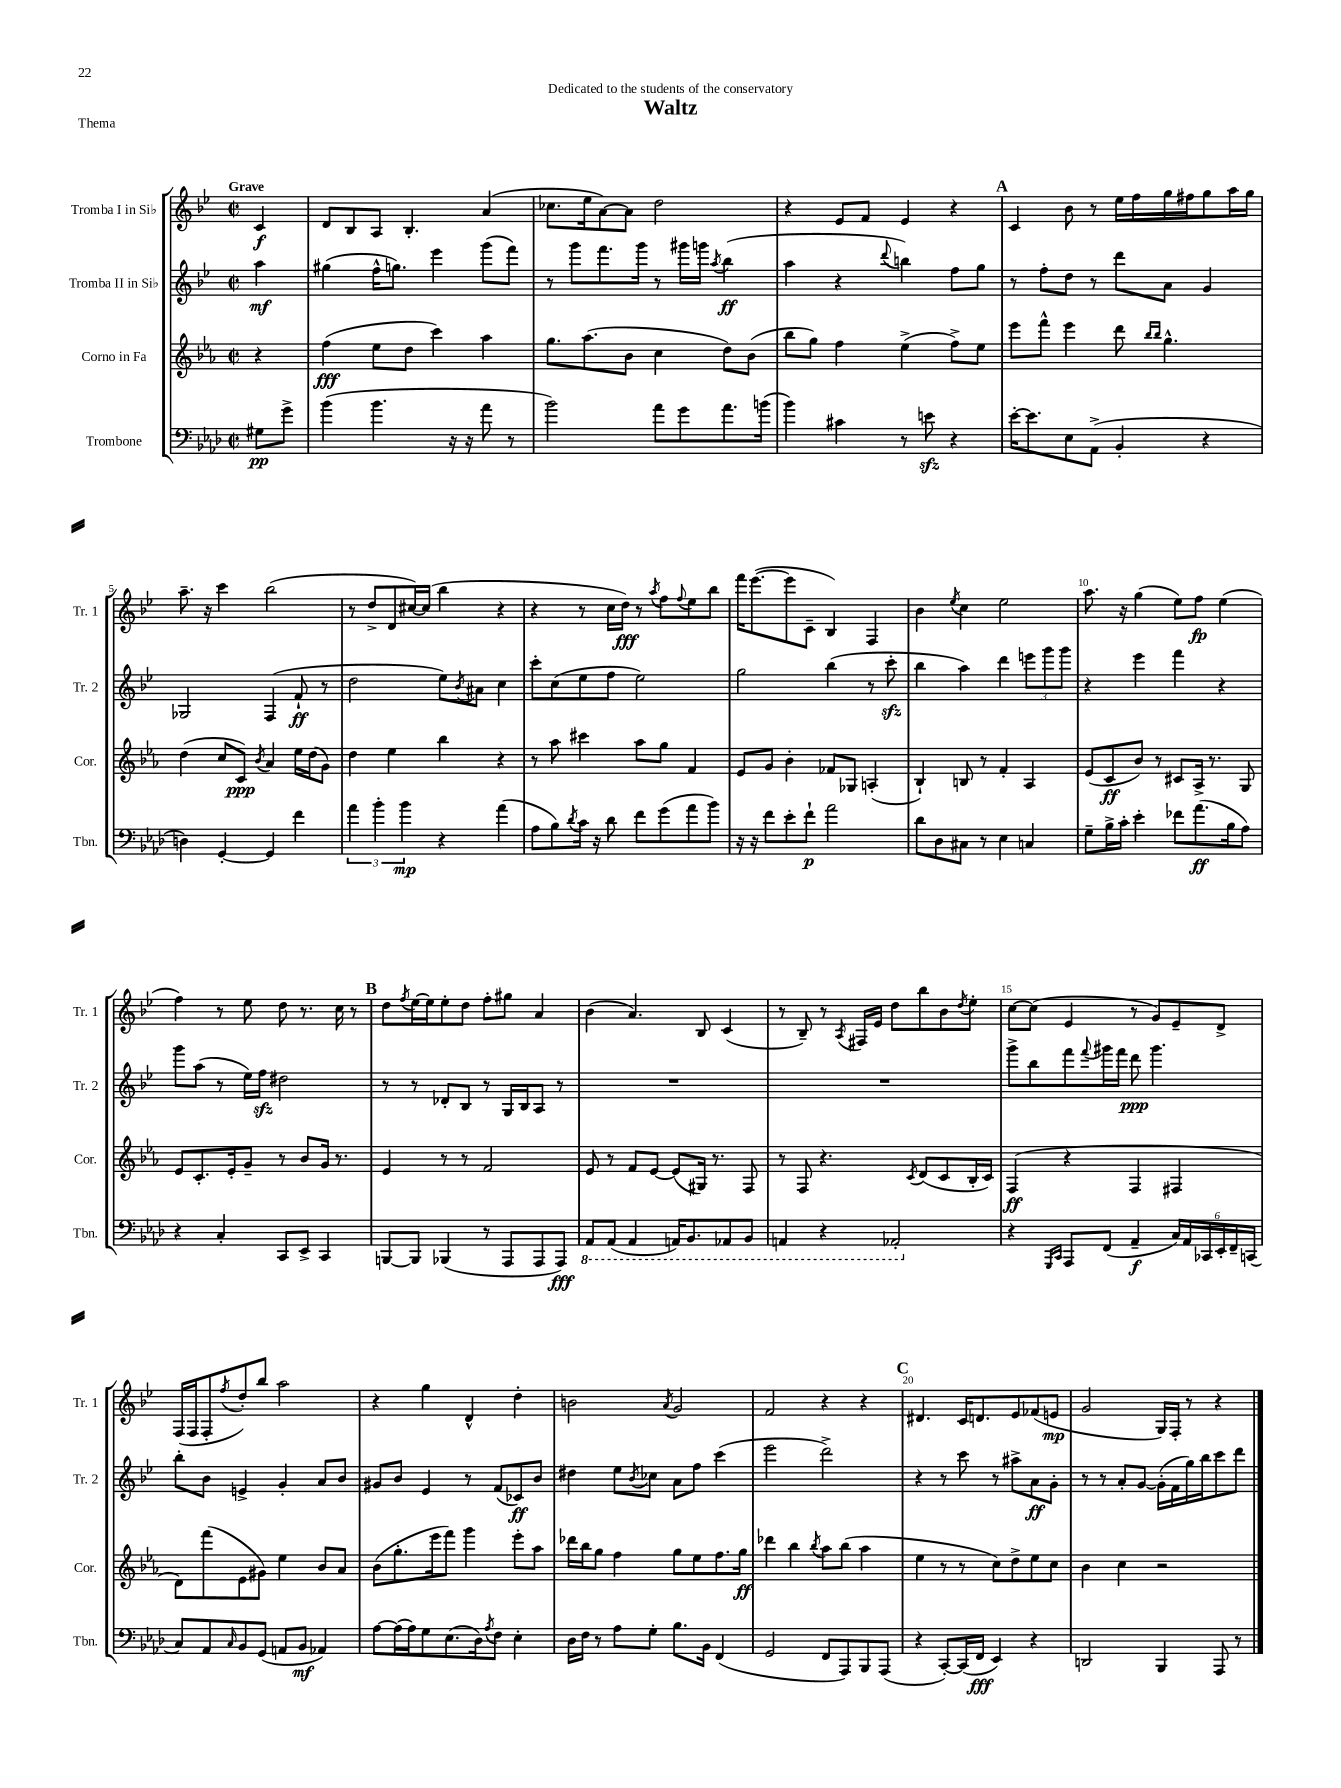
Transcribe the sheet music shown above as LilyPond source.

\header { title = "Waltz" dedication = "Dedicated to the students of the conservatory" piece = "Thema" }
<<
\new StaffGroup <<
\new Staff = "s0" \with { instrumentName = "Tromba I in Sib" shortInstrumentName = "Tr. 1" } {
    \clef treble \key bes \major \defaultTimeSignature \time 2/2 \partial 4 \tempo "Grave"
    c'4\f |
    d'8 bes8 a8 bes4.-. a'4( |
    ces''8. ees''16 a'8~) a'8 d''2 |
    r4 ees'8 f'8 ees'4 r4 |
    \mark \markup { \bold "A" } c'4 bes'8 r8 ees''16 f''16 g''16 fis''16 g''8 a''16 g''16 |
    a''8.-- r16 c'''4 bes''2( |
    r8 d''8-> d'8 cis''16~) cis''16( bes''4 r4 |
    r4 r8 c''16 d''16\fff) r8 \acciaccatura { a''8 } f''8 \appoggiatura { f''8 } ees''8 bes''8 |
    f'''16 ees'''8.~( ees'''8 c'8-- bes4) f4 |
    bes'4 \acciaccatura { ees''8 } c''4 ees''2 |
    a''8. r16 g''4( ees''8) f''8\fp ees''4( |
    f''4) r8 ees''8 d''8 r8. c''16 r8 |
    \mark \markup { \bold "B" } d''8 \acciaccatura { f''8 } ees''16~ ees''16 ees''8-. d''8 f''8-. gis''8 a'4 |
    bes'4( a'4.) bes8 c'4( |
    r8 bes8--) r8 \acciaccatura { a8 } fis16 ees'16 d''8 bes''8 bes'8 \acciaccatura { d''8 } ees''8-. |
    c''8~ c''8( ees'4 r8 g'8) ees'8-- d'8-> |
    f16( f16 f8-. \acciaccatura { f''8 } d''8-.) bes''8 a''2 |
    r4 g''4 d'4-^ d''4-. |
    b'2 \acciaccatura { a'8 } g'2 |
    f'2 r4 r4 |
    \mark \markup { \bold "C" } dis'4. c'16 d'8. ees'8 fes'8( e'8\mp |
    g'2 g16) f16-. r8 r4 \bar "|." |
}
\new Staff = "s1" \with { instrumentName = "Tromba II in Sib" shortInstrumentName = "Tr. 2" } {
    \clef treble \key bes \major \defaultTimeSignature \time 2/2 \partial 4
    a''4\mf |
    gis''4( f''16-^ g''8.) ees'''4 g'''8( f'''8) |
    r8 g'''8 f'''8. g'''16 r8 gis'''16 g'''16 \acciaccatura { a''8 } bes''4\ff( |
    a''4 r4 \appoggiatura { d'''8 } b''4) f''8 g''8 |
    \mark \markup { \bold "A" } r8 f''8-. d''8 r8 d'''8 a'8 g'4 |
    ges2 f4( f'8-!\ff r8 |
    d''2 ees''8) \acciaccatura { bes'8 } ais'8 c''4 |
    c'''8-. c''8( ees''8 f''8 ees''2) |
    g''2 bes''4( r8 c'''8-.\sfz |
    bes''4 a''4) d'''4 \tuplet 3/2 { e'''8 g'''8 g'''8 } |
    r4 ees'''4 f'''4 r4 |
    g'''8 a''8( r8 ees''16) f''16\sfz dis''2 |
    \mark \markup { \bold "B" } r8 r8 des'8-. bes8 r8 g16 bes16 a8 r8 |
    R1 |
    R1 |
    g'''8-> bes''8 f'''8 \appoggiatura { f'''8 } gis'''16 f'''16 d'''8\ppp gis'''4. |
    bes''8-. bes'8 e'4-> g'4-. a'8 bes'8 |
    gis'8 bes'8 ees'4 r8 f'8( ces'8\ff) bes'8 |
    dis''4 ees''8 \acciaccatura { bes'8 } ces''8 a'8 f''8 c'''4( |
    ees'''2 d'''2->) |
    \mark \markup { \bold "C" } r4 r8 c'''8 r8 ais''8-> a'8\ff g'8-. |
    r8 r8 a'8-. g'8~ g'16-.( f'16 g''16) bes''16 c'''8 d'''8 \bar "|." |
}
\new Staff = "s2" \with { instrumentName = "Corno in Fa" shortInstrumentName = "Cor." } {
    \clef treble \key ees \major \defaultTimeSignature \time 2/2 \partial 4
    r4 |
    f''4\fff( ees''8 d''8 c'''4) aes''4 |
    g''8. aes''8.( bes'8 c''4 d''8) bes'8( |
    bes''8 g''8) f''4 ees''4->( f''8->) ees''8 |
    \mark \markup { \bold "A" } ees'''8 f'''8-^ ees'''4 d'''8 \grace { bes''16 bes''16 } g''4.-^ |
    d''4( c''8 c'8\ppp) \acciaccatura { bes'8 } aes'4 ees''16 d''16( g'8) |
    d''4 ees''4 bes''4 r4 |
    r8 aes''8 cis'''4 aes''8 g''8 f'4 |
    ees'8 g'8 bes'4-. fes'8 ges8 a4-.( |
    bes4-!) b8 r8 f'4-. aes4 |
    ees'8( c'8\ff bes'8) r8 cis'8 aes16-> r8. g8 |
    ees'8 c'8.-. ees'16-. g'8-- r8 bes'8 g'16 r8. |
    \mark \markup { \bold "B" } ees'4 r8 r8 f'2 |
    ees'8 r8 f'8 ees'8~ ees'8( gis16) r8. f8 |
    r8 f8 r4. \acciaccatura { c'8 } d'8( c'8 bes16-. c'16) |
    f4\ff( r4 f4 fis4 |
    d'8) f'''8( ees'8 gis'8) ees''4 bes'8 aes'8 |
    bes'8( g''8.-. ees'''16 f'''8) g'''4 ees'''8-. aes''8 |
    des'''16 bes''16 g''8 f''4 g''8 ees''8 f''8. g''16\ff |
    des'''4 bes''4 \acciaccatura { bes''8 } aes''8 bes''8( aes''4 |
    \mark \markup { \bold "C" } ees''4 r8 r8 c''8) d''8-> ees''8 c''8 |
    bes'4 c''4 r2 \bar "|." |
}
\new Staff = "s3" \with { instrumentName = "Trombone" shortInstrumentName = "Tbn." } {
    \clef bass \key aes \major \defaultTimeSignature \time 2/2 \partial 4
    gis8\pp g'8-> |
    bes'4( bes'4. r16 r16 aes'8 r8 |
    bes'2) aes'8 g'8 aes'8. b'16( |
    bes'4) cis'4 r8 e'8\sfz r4 |
    \mark \markup { \bold "A" } ees'16~-. ees'8. ees8 aes,8->( bes,4-. r4 |
    d4) g,4~-. g,4 f'4 |
    \tuplet 3/2 { aes'4 bes'4-. bes'4\mp } r4 aes'4( |
    aes8 bes8) \acciaccatura { des'8 } c'16 r16 des'8 f'8 g'8( aes'8 bes'8) |
    r16 r16 f'8 ees'8-. f'8-!\p aes'2 |
    des'8 des8 cis8 r8 ees4 c4 |
    g8-- bes16-> c'16-. ees'4-. fes'8 aes'8.\ff( bes16 aes8) |
    r4 c4-. c,8 ees,8-> c,4 |
    \mark \markup { \bold "B" } b,,8~ b,,8 bes,,4( r8 aes,,8 aes,,8 aes,,8\fff) |
    \ottava #-1 aes,,8 aes,,8( aes,,4 a,,16) bes,,8. aes,,8 bes,,8 |
    a,,4 r4 aes,,2-. \ottava #0 |
    r4 \grace { g,,16 c,16 } aes,,8 f,8( aes,4--\f \tuplet 6/4 { c16) aes,16 ces,16 ees,16-. f,16-- c,16( } |
    c8) aes,8 \grace { c16 } bes,8 g,8( a,8 bes,8\mf aes,4) |
    aes8~ aes16( aes16) g8 ees8.( des16) \acciaccatura { aes8 } f8 ees4-. |
    des16 f16 r8 aes8 g8-. bes8. bes,16 f,4( |
    g,2 f,8 aes,,8) bes,,8 aes,,8( |
    \mark \markup { \bold "C" } r4 c,8~-.) c,16( f,16\fff ees,4) r4 |
    d,2 bes,,4 aes,,8 r8 \bar "|." |
}
>>
>>
\layout { \context { \Score \override BarNumber.break-visibility = ##(#f #t #t) barNumberVisibility = #(every-nth-bar-number-visible 5) } }
